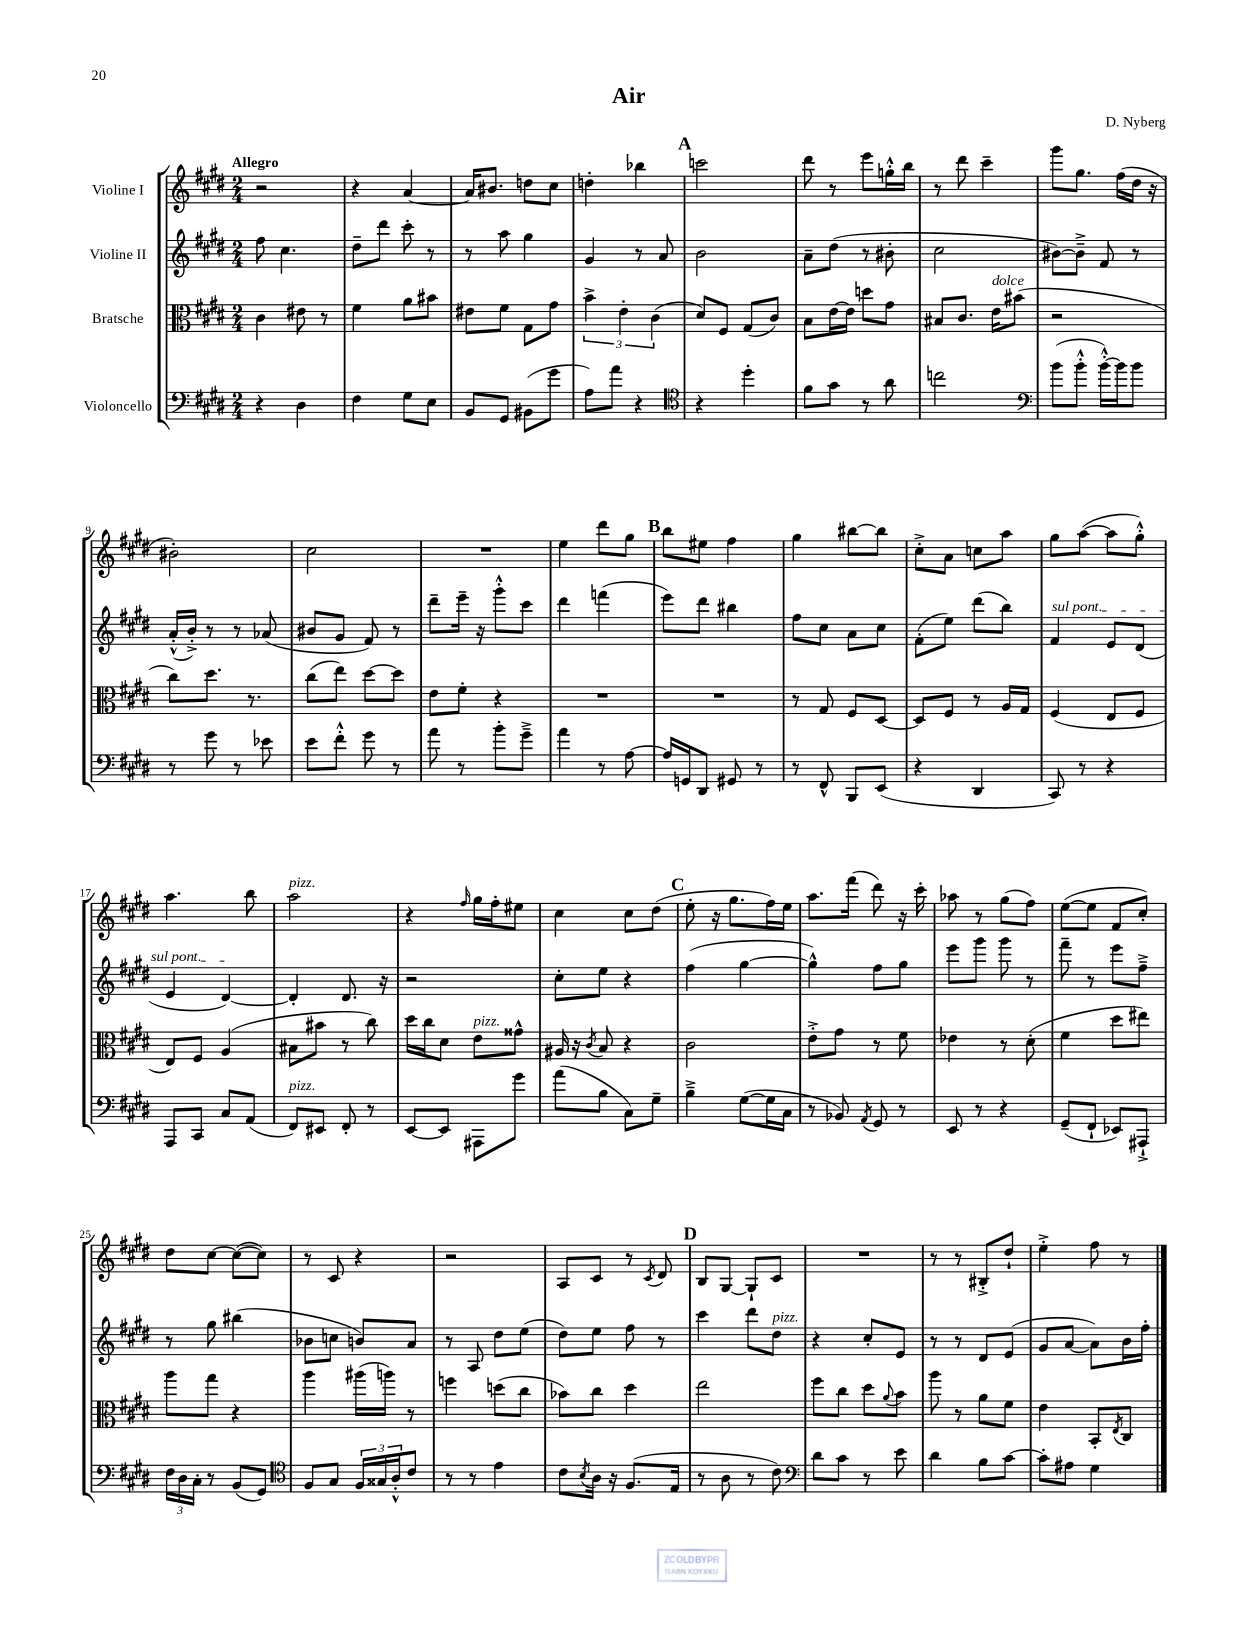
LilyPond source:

\header { title = "Air" composer = "D. Nyberg" }
<<
\new StaffGroup <<
\new Staff = "s0" \with { instrumentName = "Violine I" } {
    \clef treble \key e \major \numericTimeSignature \time 2/4 \tempo "Allegro"
    r2 |
    r4 a'4~ |
    a'16 bis'8. d''8 cis''8 |
    d''4-. bes''4 |
    \mark \markup { \bold "A" } c'''2 |
    dis'''8 r8 e'''8 g''16-.-^ b''16 |
    r8 dis'''8 cis'''4-- |
    gis'''8 gis''8. fis''16( dis''16 r16 |
    bis'2-.) |
    cis''2 |
    R2 |
    e''4 dis'''8 gis''8 |
    \mark \markup { \bold "B" } b''8 eis''8 fis''4 |
    gis''4 bis''8~ bis''8 |
    cis''8-.-> a'8 c''8 a''8 |
    gis''8 a''8~( a''8 gis''8-.-^) |
    a''4. b''8 |
    a''2^\markup { \italic "pizz." } |
    r4 \grace { fis''16 } gis''16 fis''16-. eis''8 |
    cis''4 cis''8 dis''8( |
    \mark \markup { \bold "C" } e''8-. r16 gis''8. fis''16) e''16 |
    a''8. fis'''16( dis'''8) r16 cis'''16-. |
    aes''8 r8 gis''8( fis''8) |
    e''8~( e''8 fis'8 cis''8-.) |
    dis''8 cis''8~ cis''8~( cis''8) |
    r8 cis'8 r4 |
    r2 |
    a8 cis'8 r8 \acciaccatura { cis'8 } dis'8 |
    \mark \markup { \bold "D" } b8 gis8~ gis8-! cis'8 |
    R2 |
    r8 r8 bis8-.-> dis''8-! |
    e''4-.-> fis''8 r8 \bar "|." |
}
\new Staff = "s1" \with { instrumentName = "Violine II" } {
    \clef treble \key e \major \numericTimeSignature \time 2/4
    fis''8 cis''4. |
    dis''8-- dis'''8 cis'''8-. r8 |
    r8 a''8 gis''4 |
    gis'4 r8 a'8 |
    \mark \markup { \bold "A" } b'2 |
    a'8-- dis''8( r8 bis'8-. |
    cis''2 |
    bis'8~) bis'8---> fis'8 r8 |
    a'16-.-^( b'16-.->) r8 r8 aes'8( |
    bis'8 gis'8 fis'8) r8 |
    dis'''8-- e'''16-- r16 gis'''8-.-^ cis'''8 |
    dis'''4 f'''4( |
    \mark \markup { \bold "B" } e'''8) dis'''8 bis''4 |
    fis''8 cis''8 a'8 cis''8 |
    fis'8-.( e''8) dis'''8( b''8) |
    \once \override TextSpanner.bound-details.left.text = \markup { \italic "sul pont." } fis'4\startTextSpan e'8 dis'8( |
    e'4 dis'4~\stopTextSpan) |
    dis'4-. dis'8. r16 |
    r2 |
    cis''8-. e''8 r4 |
    \mark \markup { \bold "C" } fis''4( gis''4~ |
    gis''4-^) fis''8 gis''8 |
    e'''8 gis'''8 gis'''8 r8 |
    fis'''8-- r8 e'''8 fis''8---> |
    r8 gis''8 bis''4( |
    bes'8 c''8 b'8) a'8 |
    r8 a8 dis''8 e''8( |
    dis''8) e''8 fis''8 r8 |
    \mark \markup { \bold "D" } cis'''4 dis'''8 dis''8^\markup { \italic "pizz." } |
    r4 cis''8-. e'8 |
    r8 r8 dis'8 e'8( |
    gis'8 a'8~ a'8) b'16 fis''16-. \bar "|." |
}
\new Staff = "s2" \with { instrumentName = "Bratsche" } {
    \clef alto \key e \major \numericTimeSignature \time 2/4
    cis'4 eis'8 r8 |
    fis'4 a'8 bis'8 |
    eis'8 fis'8 gis8 gis'8 |
    \tuplet 3/2 { b'4-> e'4-. cis'4( } |
    \mark \markup { \bold "A" } dis'8) fis8 gis8( cis'8) |
    b8 e'16~ e'16 d''8 gis'8 |
    bis8 cis'8. e'16^\markup { \italic "dolce" } bis'8( |
    r2 |
    cis''8) dis''8. r8. |
    cis''8( e''8) dis''8~ dis''8 |
    e'8 fis'8-. r4 |
    R2 |
    \mark \markup { \bold "B" } R2 |
    r8 gis8 fis8 dis8~ |
    dis8 fis8 r8 a16 gis16 |
    fis4( e8 fis8 |
    e8) fis8 a4( |
    bis8 bis'8 r8 cis''8) |
    dis''16 cis''16 dis'8 e'8^\markup { \italic "pizz." } gisis'8-^ |
    ais16 r16 \acciaccatura { cis'8 } b8 r4 |
    \mark \markup { \bold "C" } cis'2 |
    e'8-.-> gis'8 r8 fis'8 |
    ees'4 r8 dis'8-.( |
    fis'4 dis''8 eis''8) |
    a''8 gis''8 r4 |
    a''4 ais''16( a''16) r8 |
    f''4 d''8( cis''8 |
    bes'8) cis''8 dis''4 |
    \mark \markup { \bold "D" } e''2 |
    fis''8 cis''8 dis''8 \appoggiatura { a'8 } b'8 |
    a''8 r8 a'8 fis'8 |
    e'4 b,8-. \acciaccatura { e8 } cis8 \bar "|." |
}
\new Staff = "s3" \with { instrumentName = "Violoncello" } {
    \clef bass \key e \major \numericTimeSignature \time 2/4
    r4 dis4 |
    fis4 gis8 e8 |
    b,8 gis,8 bis,8( gis'8 |
    a8) a'8 r4 |
    \mark \markup { \bold "A" } \clef tenor r4 dis''4-. |
    fis'8 gis'8 r8 a'8 |
    c''2 |
    \clef bass b'8( b'8-.-^ b'16~-.-^) b'16 b'8 |
    r8 gis'8 r8 ees'8 |
    e'8 fis'8-.-^ gis'8 r8 |
    a'8 r8 b'8-. gis'8---> |
    a'4 r8 a8~ |
    \mark \markup { \bold "B" } a16 g,16 dis,8 gis,8 r8 |
    r8 fis,8-^ b,,8 e,8( |
    r4 dis,4 |
    cis,8) r8 r4 |
    a,,8 cis,8 cis8 a,8( |
    fis,8^\markup { \italic "pizz." }) eis,8 fis,8-. r8 |
    e,8~ e,8 ais,,8 gis'8 |
    a'8( b8 cis8) gis8-- |
    \mark \markup { \bold "C" } b4---> gis8~( gis16 cis16 |
    r8 bes,8) \acciaccatura { a,8 } gis,8 r8 |
    e,8 r8 r4 |
    gis,8--( fis,8-! ees,8) ais,,8-!-> |
    \tuplet 3/2 { fis16 dis16 cis16-. } r8 b,8( gis,8) |
    \clef tenor fis8 gis8 \tuplet 3/2 { fis16 gisis16 a16-.-^ } cis'8 |
    r8 r8 e'4 |
    cis'8 \acciaccatura { b8 } a16 r16 fis8.( e16 |
    \mark \markup { \bold "D" } r8 a8 r8 cis'8) |
    \clef bass dis'8 cis'8 r8 e'8 |
    dis'4 b8 cis'8~ |
    cis'8-. ais8 gis4 \bar "|." |
}
>>
>>
